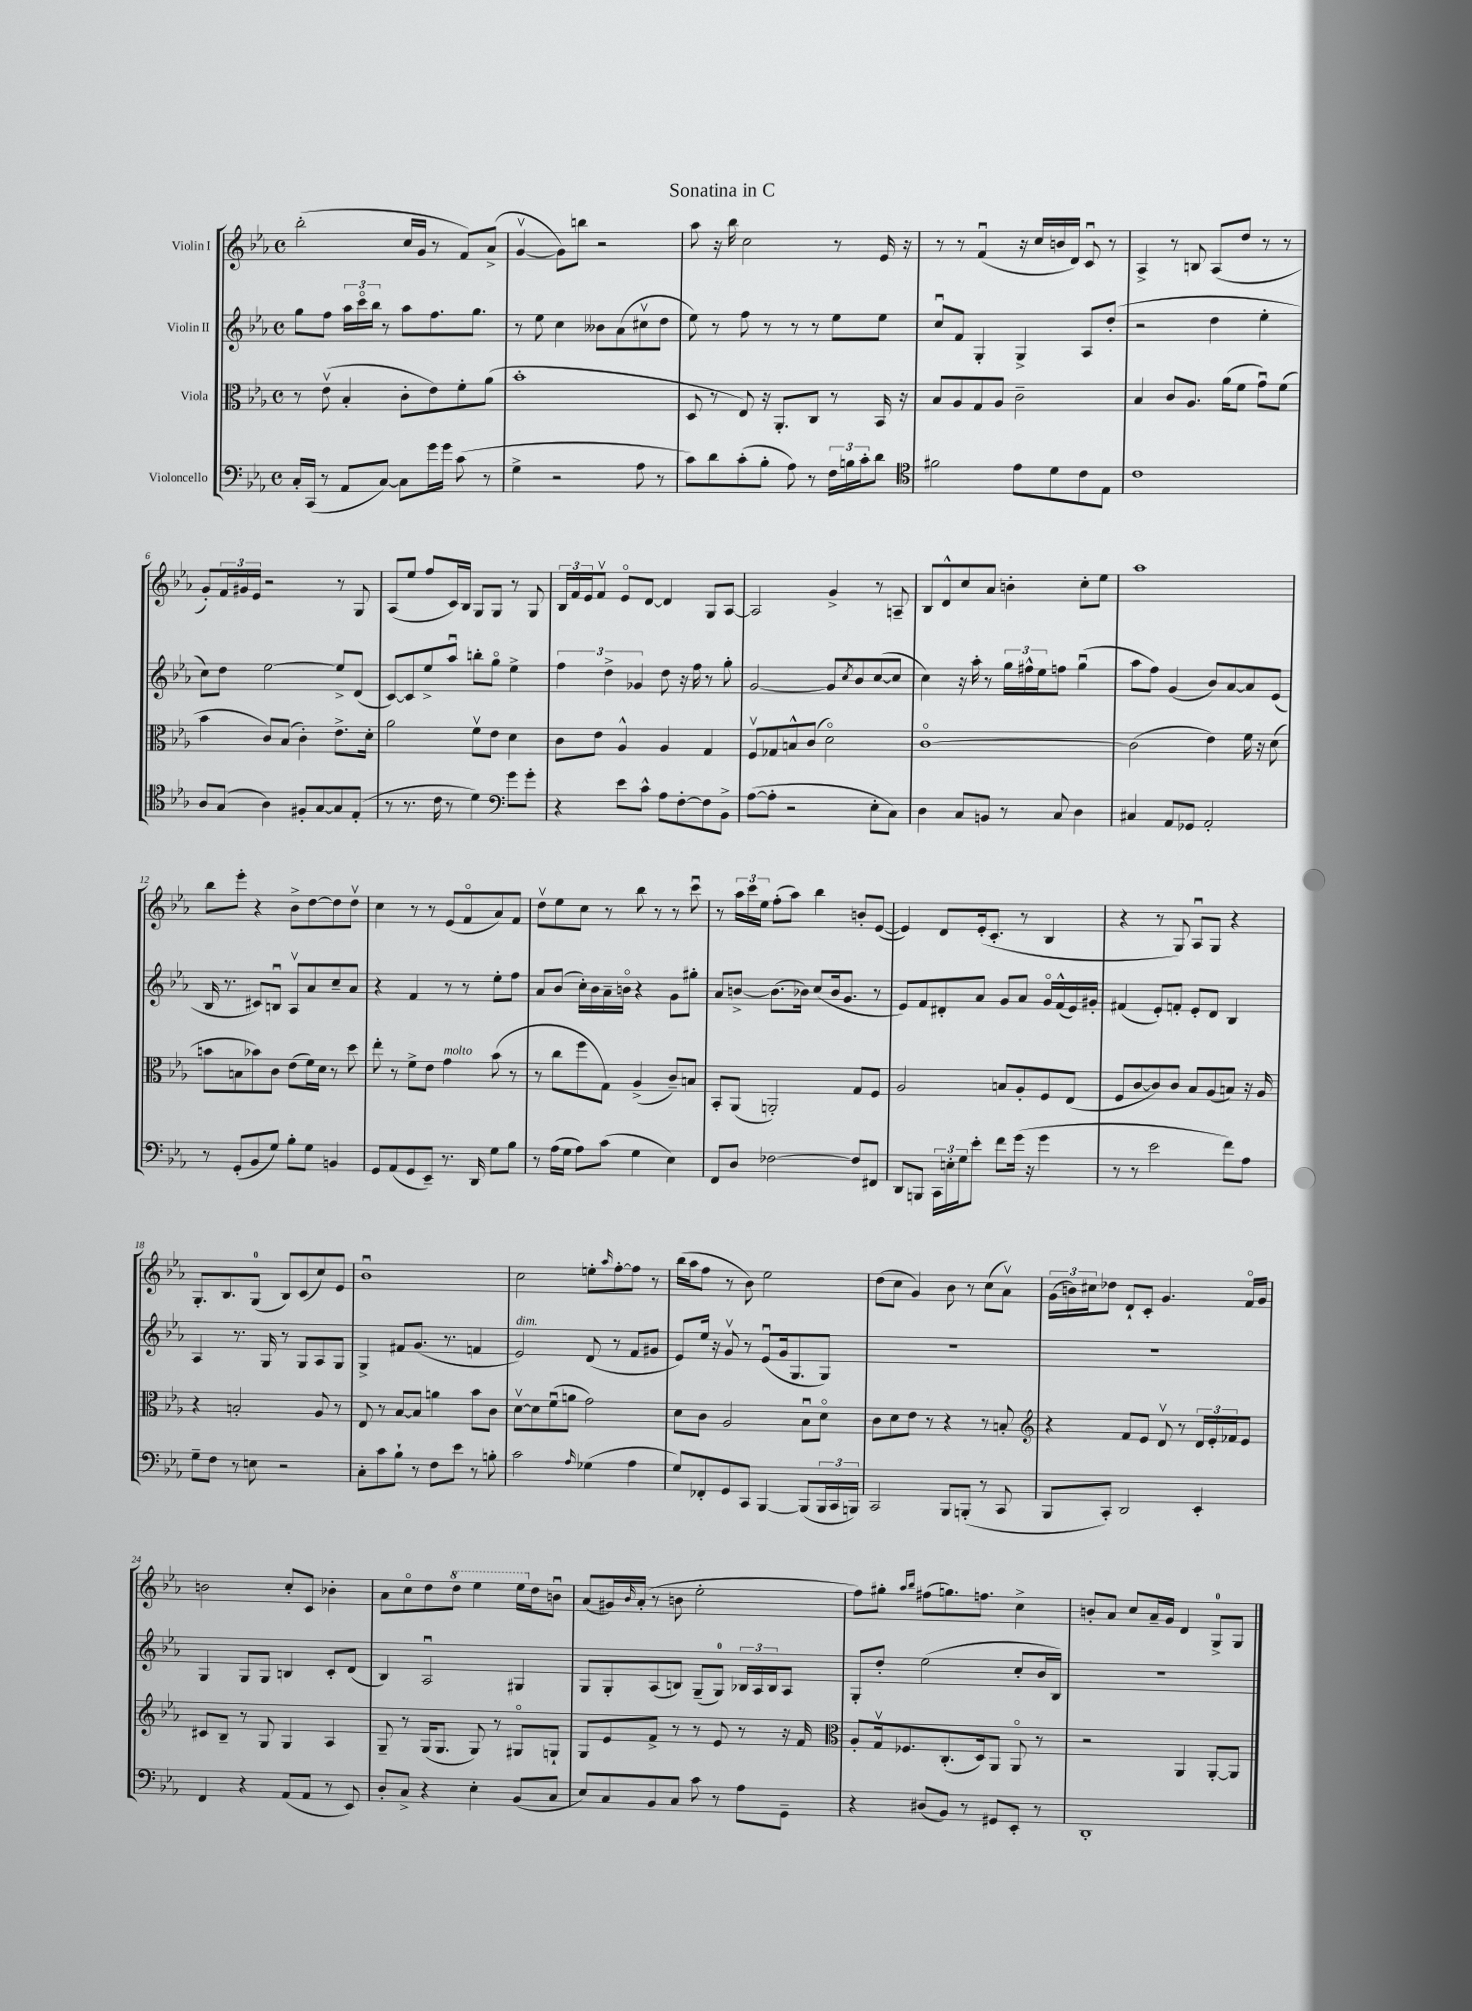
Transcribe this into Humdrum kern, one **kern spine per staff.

**kern	**kern	**kern	**kern
*staff4	*staff3	*staff2	*staff1
*clefF4	*clefC3	*clefG2	*clefG2
*k[b-e-a-]	*k[b-e-a-]	*k[b-e-a-]	*k[b-e-a-]
*M4/4	*M4/4	*M4/4	*M4/4
*met(c)	*met(c)	*met(c)	*met(c)
16C'	8r	8gg	(2bb-'
(16CC	.	.	.
8r	(8e-v	8ff	.
8AA-	4B-'	24aa-	.
.	.	24ccco	.
.	.	24bb-	.
[8C)	.	8r	.
8C]	8c'	8aa-	16cc
.	.	.	16g
16g	8e-)	8.ff	8r
16g	.	.	.
(8c	8f'	.	8f)
.	.	8.gg	.
8r	(8a-	.	(8a-^
=	=	=	=
4G^	1b-'	8r	[4gv
.	.	8ee-	.
2r	.	4cc	8g])
.	.	.	8bb
.	.	8b--	2r
.	.	(8a-	.
8A-	.	8cc#v	.
8r	.	8dd	.
=	=	=	=
8c)	8D	8ee-)	8aa-
8d	8r	8r	16r
.	.	.	16bb-
(8c'	8E-)	8ff	2cc
8B-'	16r	8r	.
.	8.AA-'	.	.
8A-)	.	8r	.
8r	8C	8r	.
24F	8r	8ee-	8r
24B	.	.	.
24c'	.	.	.
8d	16BB-	8ee-	16e-
.	16r	.	16r
=	=	=	=
*clefC4	*	*	*
2f#	8B-	8ccu	8r
.	8A-	8f	8r
.	8G	4G'	(4fu
.	8A-	.	.
8e-	2c~	4G^	16r
.	.	.	16cc
8d	.	.	16b
.	.	.	16d)
8c	.	8A-	8cu
8E-	.	(8dd'	8r
=	=	=	=
1c	4B-	2r	4A-^
.	8c	.	8r
.	8.A-	.	8B
.	.	4dd	(8A-
.	(16a-	.	.
.	8f	.	8dd
.	8gu)	4ee-'	8r
.	(8f	.	8r
=	=	=	=
8A-	4b-	8cc)	8g')
(8G	.	8dd	24f
.	.	.	24g#
.	.	.	24e-
4A-)	8c)	[2ee-	2r
.	(8B-	.	.
8F#'	4c')	.	.
[8G	.	.	.
8G]	8.e-^	8ee-^]	8r
(8E-'	.	(8d	8G
.	16d'	.	.
=	=	=	=
8r	2a-	[8c)	(8A-
8.r	.	8c]	8ee-
.	.	8ee-^	8ff
16c	.	.	.
8r	.	8aa-u	16c)
.	.	.	16B-
4d)	8fv	8bb'	8G
.	8e-	8ggo	8G
*clefF4	*	*	*
8g	4d	4ee-^	8r
8g'	.	.	8G
=	=	=	=
4r	8c	6ff	24B-
.	.	.	24f
.	.	.	24e-
.	8e-	.	8fv
.	.	6dd^	.
8e-	4A-^^	.	8e-o
.	.	6g-	.
8c^^	.	.	[8d
8A-	4A-	8dd	4d]
[8F'	.	16r	.
.	.	16ff	.
8F]	4G	8r	8G
8BB-^	.	8gg'	[8A-
=	=	=	=
([8A-	8Fv	[2g	2A-]
8A-']	8G-	.	.
2r	8B^^	.	.
.	(8c	.	.
.	2do)	8g]	4g^
.	.	8qcc	.
.	.	8b-	.
8E-'	.	([8cc	8r
8C)	.	8cc]	8A~
=	=	=	=
4D	[1co	4cc)	8B-
.	.	.	8d^^
8C	.	16r	8cc
.	.	16aa-'	.
8BB	.	8r	8a-
8r	.	24gg	4b'
.	.	24ff#^^	.
.	.	24ee-	.
8C	.	8ff	.
4D	.	(4ggu	8cc'
.	.	.	8ee-
=	=	=	=
4C#	(2c]	8aa-	1aa-
.	.	8ff)	.
8AA-	.	(4g	.
8GG-	.	.	.
2AA-'	4e-)	8b-)	.
.	.	[8a-	.
.	16f	8a-]	.
.	16r	.	.
.	(8d	(8e-	.
=	=	=	=
8r	8b	16B-	8bb-
.	.	8.r	.
(8GG'	8B	.	8eee-'
8BB-	8b-)	8c#)	4r
8G)	8c	8Bu	.
8B-'	(8e-	8A-v	8b-^
8G	16f)	8a-	[8dd
.	16d	.	.
4BB	8r	8cc~	8dd]
.	8dd	8a-	8ddv
=	=	=	=
8GG	8ee-'	4r	4cc
(8AA-	8r	.	.
8GG	8f^	4f	8r
8EE-~)	8e-	.	8r
8.r	4g	8r	(8e-
.	.	8r	8fo
16DD	.	.	.
8G	(8b-	8ee-'	8a-)
8B-	8r	8ff	8f
=	=	=	=
8r	8r	8a-	8ddv
(16A-	8cc	(8b-	8ee-
16G	.	.	.
8A-)	8ff	16cc')	8cc
.	.	16b-	.
(8c	8G)	16a-~	8r
.	.	16bo	.
4G	(4A-^	4r	8bb-
.	.	.	8r
4E-)	8c~)	8g	8r
.	8B	8gg#'	8cccu
=	=	=	=
8FF	8BB-'	8a-	8r
8D	(8AA-	[8b^	24aa-
.	.	.	24ccc
.	.	.	24ee-
[2F-	2AA')	(8.b]	(8ff'
.	.	.	8aa-)
.	.	16b-)	.
.	.	(8cc	4bb-
.	.	16b-	.
.	.	8.g	.
8F-]	8G	.	8b'
8FF#	8F	8r	([8e-
=	=	=	=
8DD	2A-	8e-)	4e-])
8BBB	.	8f	.
24CC	.	8d#'	8d
24E'	.	.	.
24G	.	.	.
8e-'	.	8a-	(16e-'
.	.	.	8.c'
8f	8B	8g	.
(16g	8A-'	8a-	8r
16r	.	.	.
4g	8F	16go	4B-
.	.	(16f^^	.
.	(8E-	16e-)	.
.	.	16g#'	.
=	=	=	=
8r	8F	(4f#	4r
8r	[8c	.	.
2e-	8c])	8e-')	8r
.	8c	8f'	8G)
.	8B-	8e-'	8A-u
.	(8A-	8d	8G
8f)	8B)	4B-	4r
8A-	16r	.	.
.	16A-	.	.
=	=	=	=
8G~	4r	4A-	8.G'
8F	.	.	.
.	.	.	8.B-
8r	2B'	8.r	.
8E	.	.	(8G
.	.	16G	.
2r	.	8r	8B-)
.	.	8G	(8c
.	8A-	8A-	8cc)
.	8r	8G	8e-
=	=	=	=
8C'	8E-	4G^	1b-u
8c	8r	.	.
8B-`	[8B-	8f#	.
8r	8B-]	(8.g	.
8F	4a	.	.
.	.	8.r	.
8e-	.	.	.
8r	8b-	4f	.
8B'	8c	.	.
=	=	=	=
2c	[8dv	2e-)	2cc
.	8d]	.	.
.	(8fu	.	.
.	8a	.	.
16qqA-	.	.	.
(4G-	2g)	(8d	8ee'
.	.	.	16qqaa-
.	.	8r	[8ff'
4A-	.	8f	8ff]
.	.	8g#	8r
=	=	=	=
8G)	8d	8e-)	(16bb-
.	.	.	16aa-
8FF-'	8c	16ee-	8ff
.	.	16r	.
8GG	2A-	8gv	8r
8CC	.	8r	8b-)
[4BBB-	.	(8e-u	2ee-
.	.	16g	.
.	.	8.G	.
(8BBB-]	8B-u	.	.
24BBB-	8do	8G)	.
24CC	.	.	.
24BBB)	.	.	.
=	=	=	=
2CC	8c	1r	(8dd
.	8d	.	8cc
.	8e-	.	4g)
.	8r	.	.
8BBB-	4r	.	8b-
(8BBB'	.	.	8r
8r	8r	.	(8cc
8CC	8B'	.	8a-v)
=	=	=	=
*	*clefG2	*	*
8BBB-	4r	1r	(24g
.	.	.	24b)
.	.	.	24cc#
8CC')	.	.	8dd-
2DD	8f	.	8d`
.	8e-	.	8c'
.	8dv	.	4.g
.	8r	.	.
4EE-'	24d	.	.
.	24e-'	.	.
.	24f-	.	.
.	8e-	.	16fo
.	.	.	16g
=	=	=	=
4FF	8c#	4G	2b
.	8B-~	.	.
4r	8r	8G	.
.	8G	8G	.
(8AA-	4G	4B	8cc'
8AA-	.	.	8c
8r	4A-	8c'	4b-'
8EE-)	.	(8d	.
=	=	=	=
8D'	8G~	4B-)	8a-
8C^	8r	.	8cco
4r	(16G	2A-u	8dd
.	8.G	.	.
.	.	.	8ddd
4E-'	8G)	.	4eee-
.	8r	.	.
(8BB-	8G#o	4G#	16eee-
.	.	.	16dd
8C	8G`	.	8bu
=	=	=	=
8E-)	8G	8G	(8a-
8C	8e-	8G'	16g#)
.	.	.	16qqb-
.	.	.	(16a-'
8BB-	8f^	(8A-	8r
8C	8r	8B)	8b
8c	8r	(8G~	2ee-'
8r	8e-	8G)	.
8A-	8r	24B-	.
.	.	24A-	.
.	.	24B-	.
8GG~	16r	8A-	.
.	16f	.	.
=	=	=	=
*	*clefC3	*	*
4r	8A-'	8G'	8ff)
.	16Gv	8dd'	8gg#'
.	8.F-	.	.
.	.	.	16qqaa-
.	.	.	16qqbb-
(8D#	.	(2ee-	(8ff#
8BB-)	(8.C'	.	8.gg)
8r	.	.	.
.	16D)	.	8.ff
8GG#	8AA-	.	.
8EE-'	8AA-o	8cc'	4cc^
8r	8r	16b-	.
.	.	16B-)	.
=	=	=	=
1DD'	2r	1r	8b'
.	.	.	8a-
.	.	.	8cc
.	.	.	16a-~
.	.	.	16g
.	4AA-	.	4d
.	[8AA-'	.	8G^
.	8AA-]	.	8G
==	==	==	==
*-	*-	*-	*-
